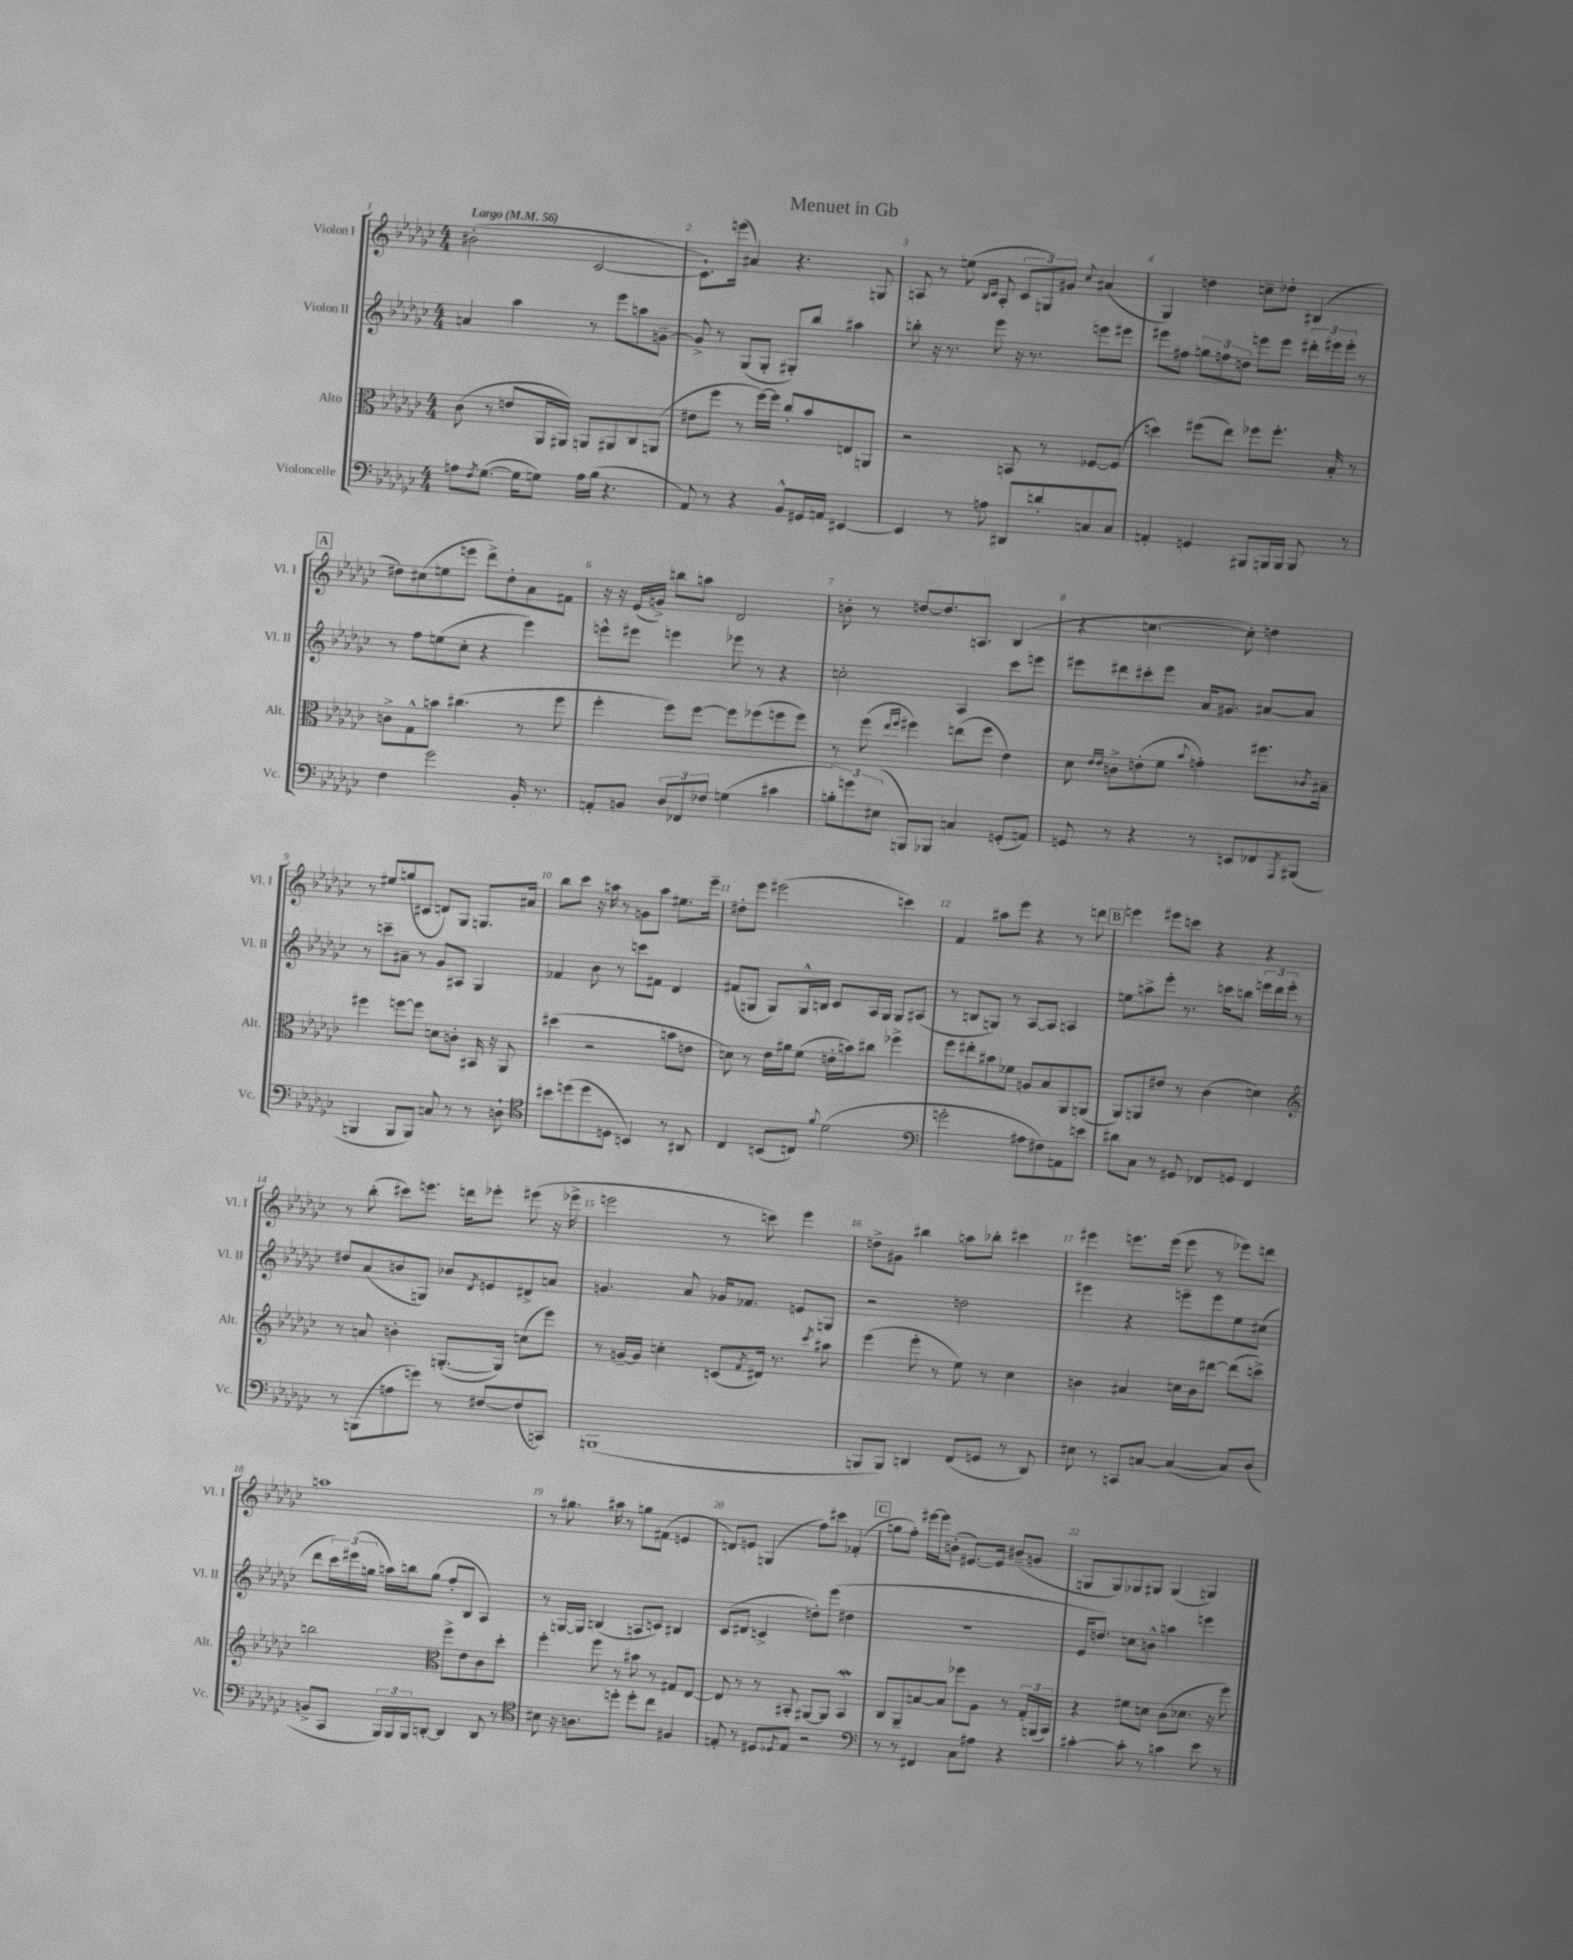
\header { title = "Menuet in Gb" }
<<
\new StaffGroup <<
\new Staff = "s0" \with { instrumentName = "Violon I" shortInstrumentName = "Vl. I" } {
    \clef treble \key ges \major \numericTimeSignature \time 4/4 \tempo "Largo" 4 = 56
    bis'2-.( ces'2~ |
    ces'8.-!) e'''16( ais'4) r4. g8 |
    a8 r8 e''8( \grace { bes16 ces'16 } a8-. \tuplet 3/2 { ces'8 g8) gis'8 } \appoggiatura { ces''8 } ais'4( |
    ges4) d''4 c''8-- des''8-. bis4( |
    \mark \markup { \box "A" } dis''8) cis''8( e''8 e'''8 des'''8->) dis''8-. aes'8 fis'8 |
    r16 r16 ees'16( g'16->) b''8 a''8 des'2 |
    b'8-. r8 d''8~ d''8. a8. bes4( |
    r4 c''4.~ c''8-.) d''4 |
    r8 eis''8 g''8( cis'8 d'8) ges8 g8. ais'16 |
    bes''8 ces'''8 r16 a''16 r8 g'8 a''8 eis''8. ees'''16-- |
    dis''8-. ees'''8 eis'''2( c'''4) |
    f'4 ais''8 ees'''8 r4 r8 d'''8 |
    \mark \markup { \box "B" } e'''4 eis'''8 c'''8 r4 r4 |
    r8 bes''8-.( cis'''8) e'''8. d'''16 ees'''8-. eis'''8( r16 ees'''16-> |
    e'''2 r8 c'''8) e'''4 |
    d''8-> gis'8 bis''4 a''8 bes''8-. cis'''4 |
    eis'''4 e'''8. e'''16( e'''8 r8 ees'''8) d'''8 |
    a''1 |
    r8 gis''8. ais''16 r8 g''8 fis'8( e'4 |
    d'8) e'8 g4( f''8) cis'''8 fes'4-.( |
    \mark \markup { \box "C" } g''8 f''8-.) eis'''16~ eis'''16 b'8-.( eis'8.~) eis'16 bis'8--( g'8 |
    g8 g8) ges8 gis8 gis4( g4) \bar "|." |
}
\new Staff = "s1" \with { instrumentName = "Violon II" shortInstrumentName = "Vl. II" } {
    \clef treble \key ges \major \numericTimeSignature \time 4/4
    a'4 aes''4 r8 ees'''8 a''8 g'8~-- |
    g'8-> r8 ges8( ges8-. gis8-.) bes''8 ais''4 |
    b''8-. r16 r8. ees'''8 r16 r8. e'''8 eis'''8 |
    eis'''8 fis''8 \tuplet 3/2 { g''8 f''8 d''8 } e'''8 e'''8 \tuplet 3/2 { dis'''16-. eis'''16 eis'''16-. } r8 |
    \mark \markup { \box "A" } r8 f''8 e''8( ces''8-. r4 ees'''4) |
    e'''8-^ eis'''8 e'''4 ees'''8 r8 r4 |
    c''2-. aes4 ces'''8 e'''8 |
    eis'''8 dis'''8 cis'''8-. eis'''8 aes'16 gis'8. ais'8~ ais'8 |
    r8 c'''8-- ais'8-- r8 ges'8 ais8 ges4 |
    fes'4 bes'8 r8 c'''8 fis'8 des'4 |
    fis'8( g8 g8) g16-^ b16 ces'8 aes16 g16 g8 ais8( |
    r8 b8 g8) r8 aes8~ aes8 a4 |
    \mark \markup { \box "B" } e''8 a''8-> ees'''8-. r8. c'''16 b''8 \tuplet 3/2 { e'''16 des'''16 e'''16-. } r8 |
    dis''8 aes'8( b'8 g8) bes'8 \acciaccatura { des'8 } e'8 dis'8-> a'8 |
    g'4. aes'8 ges'16 fes'8. e'8 g8 |
    r2 d''2 |
    eis'''4 r4 e'''8-- e'''8 ees''8 cis''8( |
    des'''8 \tuplet 3/2 { ces'''16) eis'''16( g''16 } a''16) b''16 g''8( f''8-. bes8 aes4) |
    r8 g16~ g16 b4( a8 c'8) bis4 |
    ces'8( dis'8 c'4-> d''8-.) ees'''8( dis''4 |
    \mark \markup { \box "C" } R1 |
    ees'16 d''8.) c''8 b'8-^ a''4 e'''4 \bar "|." |
}
\new Staff = "s2" \with { instrumentName = "Alto" shortInstrumentName = "Alt." } {
    \clef alto \key ges \major \numericTimeSignature \time 4/4
    ces'8( r8 e'8 aes,16 ais,16) a,8 ais,8 ces8 a,8( |
    eis'8 f''8 r8 f''16~) f''16 ces''8-. bes'8 e8 a,8 |
    r2 b,8 r8 fes8~ fes8( |
    d''4) fis''8( ees''8) fes''8 fes''8.-. bes16-. r8 |
    \mark \markup { \box "A" } c'8-> ges8-^ b'8 cis''4.( r8 f''8 |
    f''4-. f''8) f''8~ f''8 fes''8( f''8 f''8) |
    r8 f''8( \grace { ees''16 f''16 } fis''4) e''8( fis''8 ees'4) |
    des'8 \grace { ees'16 ees'16 } c'8-> e'8-.( f'8 \appoggiatura { bes'8 } g'4-.) fis''8. \acciaccatura { ces'8 } bis16-- |
    fis''4 f''8~ f''8 d'8 c'8-. bis,16 r16 aes,8 |
    dis''4( r2 b'8 e'8 |
    d'8) r8 ees'16 ais'16 f'8( e'16-. b'16) cis''8 fes''4-> |
    f''8 eis''8-. bis'8 fes'8 a8 bes8 aes,8 a,8( |
    \mark \markup { \box "B" } aes,8) a,8 eis'8 r8 ces'4( d'4) |
    \clef treble r8 a'8 b'4-. g8.~-.( g16) c''8( ees'''8) |
    r8 g'16~-- g'16 c''4-. c'8( \acciaccatura { f'8 } dis'16) r8. \acciaccatura { ces'''8 } ais''8 |
    ees'''4( ees'''8-. r8 ees''8) r8 ces''4 |
    b'4 ais'4 c''16 b'16 dis'''8~ dis'''8( c'''8->) |
    b''2 \clef alto f''8-> ees'8 ces'8 des''8-. |
    f''4-. f''8 r8 bis'8 r8 gis8 ees8~ |
    ees8 r8 r8 bis,8-. ais,8~ ais,8 bis,4\mordent |
    \mark \markup { \box "C" } ces8 aes,8-- b8~ b8 fes''8 aes8 r8 \tuplet 3/2 { ges16-. a,16( bes,16) } |
    r4 fis'8 d'8 ces'8( des'8. r16 f''8) \bar "|." |
}
\new Staff = "s3" \with { instrumentName = "Violoncelle" shortInstrumentName = "Vc." } {
    \clef bass \key ges \major \numericTimeSignature \time 4/4
    a8 \acciaccatura { f8 } ges8.~( ges16 g8) a16 bes16( r4. |
    aes,8) r8 r4 bes,8-^ gis,16 a,16 eis,4~ |
    eis,4 r8 a8 dis,8 d'8-. c8 c8 |
    a,4-. g,4 bis,,8 b,,16 b,,16 b,,8 r8 |
    \mark \markup { \box "A" } f4 ges'2 bes,16-. r8. |
    a,8-. b,8 \tuplet 3/2 { des8 fes,8 fes8 } g4( cis'4 |
    \tuplet 3/2 { b8-.) g'8 eis8( } b,,8) bes,,8 c4 g,8-.( a,8) |
    g,8 r8 r4 r8 e,8 fes,8 \acciaccatura { aes,,8 } bis,,8( |
    b,,4 b,,8 b,,8) c8 r8 r8 d8-! |
    \clef tenor bis'8 d''8( d''8 d8 b,4) r8 ais,8 |
    ces4 b,8( c8) \appoggiatura { f'8 } des'2( |
    \clef bass g'2-. ais8 fis8) a,8 e'8 |
    \mark \markup { \box "B" } dis'8 ces8 r8 gis,8 fes,8 g,8 fes,4 |
    r8 b,,8( a8 g'8) r8 fis8~ fis8( c,8) |
    b,,1( |
    b,,8 b,,8) d,4 f,8( g,8 r8 d,8) |
    eis8 r8 c,8 c8~ c4~( c8) des8( |
    b,8-> ces,8 \tuplet 3/2 { bes,,16) bes,,16 bes,,16 } d,8~-. d,4 d,8 r8 |
    \clef tenor bis8 r16 a8. d''8-. d''8-. ces''8 fis4 |
    e8-. r8 dis8 \acciaccatura { des8 } e8 r2 |
    \mark \markup { \box "C" } \clef bass r8 r8 fis,4 ces8 ais8 r4 |
    cis'4~-. cis'8-. r8 c'4 ees'8 r8 \bar "|." |
}
>>
>>
\layout { \context { \Score \override BarNumber.break-visibility = ##(#f #t #t) barNumberVisibility = #all-bar-numbers-visible } }
